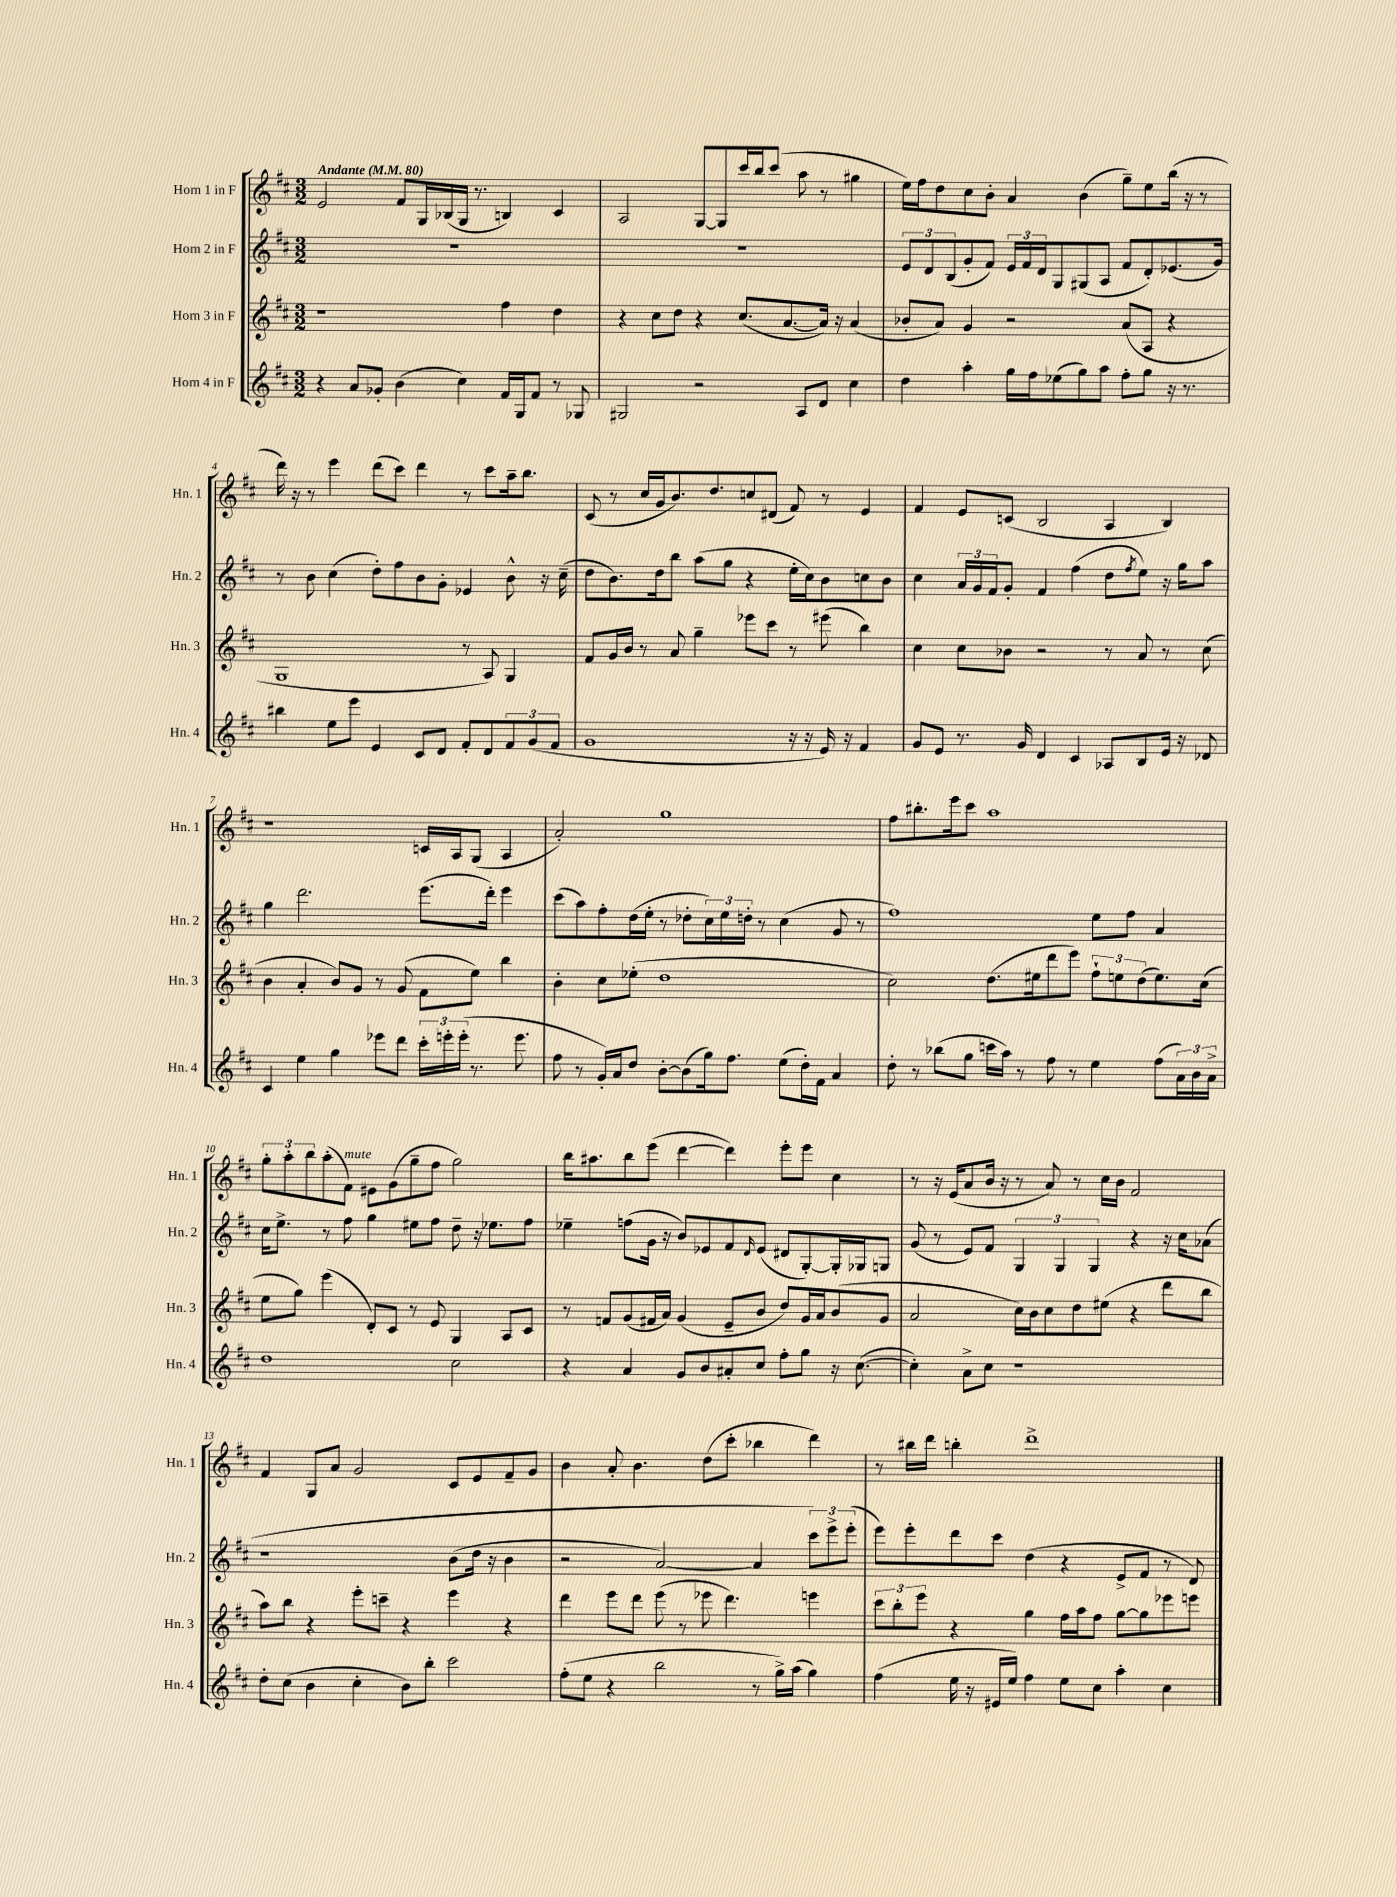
<<
\new StaffGroup <<
\new Staff = "s0" \with { instrumentName = "Horn 1 in F" shortInstrumentName = "Hn. 1" } {
    \clef treble \key d \major \numericTimeSignature \time 3/2 \tempo "Andante" 4 = 80
    e'2 fis'8 g16 bes16( g16 r8. b4) cis'4 |
    a2 g8~ g8 cis'''16 b''16 cis'''8( a''8 r8 gis''4 |
    e''16) fis''16 d''8 cis''8 b'8-. a'4 b'4( g''8--) e''8 b''16( r16 r8 |
    d'''16) r16 r8 e'''4 d'''8( cis'''8) d'''4 r8 cis'''8 a''16-- b''8. |
    cis'8( r8 cis''16 g'16 b'8.) d''8. c''8 dis'8( fis'8) r8 e'4 |
    fis'4 e'8 c'8( b2 a4 b4) |
    r1 c'16 a16 g8( a4 |
    a'2-.) g''1 |
    fis''8 bis''8.-. e'''16 cis'''8 a''1 |
    \tuplet 3/2 { g''8-. a''8-. b''8 } a''8-.( fis'8^\markup { \italic "mute" }) eis'8 g'8( g''8-- fis''8 g''2) |
    b''16 ais''8. b''8 e'''8( d'''4~ d'''4) e'''8-. e'''8 cis''4 |
    r8 r16 e'16( a'8 b'16 r16 r8 a'8) r8 cis''16 b'16 fis'2 |
    fis'4 g8 a'8 g'2 cis'8 e'8 fis'8-- g'8 |
    b'4 a'8-. b'4. d''8( cis'''8-. bes''4 d'''4) |
    r8 bis''16 d'''16 b''4-. d'''1-> \bar "|." |
}
\new Staff = "s1" \with { instrumentName = "Horn 2 in F" shortInstrumentName = "Hn. 2" } {
    \clef treble \key d \major \numericTimeSignature \time 3/2
    R1. |
    R1. |
    \tuplet 3/2 { e'8 d'8 b8( } g'8-. fis'8) \tuplet 3/2 { e'16 fis'16 d'16 } g8 gis8( a8 fis'8 d'8-.) ees'8.( g'16) |
    r8 b'8 cis''4( d''8-.) fis''8 b'8 g'8-. ees'4 b'8-^ r16 cis''16--( |
    d''8 b'8.) d''16 b''8 a''8( g''8 r4 e''16-. cis''16) b'8 c''8 b'8 |
    cis''4 \tuplet 3/2 { a'16 g'16 fis'16 } g'8-. fis'4 fis''4( d''8 \acciaccatura { fis''8 } e''8) r16 g''16 a''8 |
    g''4 d'''2. e'''8.( d'''16-.) e'''4 |
    cis'''8( a''8) fis''8-. d''16( e''16-. r8 des''8-. \tuplet 3/2 { cis''16) e''16 d''16-. } r8 cis''4( g'8 r8 |
    fis''1) e''8 fis''8 a'4 |
    cis''16 e''8.-> r8 fis''8 g''4 eis''8 fis''8 d''8-- r16 ees''8. fis''8 |
    ees''4-- f''8( g'16 r16 b'8) ees'8 fis'8 \grace { d'16 } ees'8( dis'8 g8~-.) g16-. ges16 g8 |
    g'8( r8 e'8) fis'8 \tuplet 3/2 { g4 g4 g4 } r4 r16 cis''16 aes'8\( |
    r1 b'8( d''16 r16 b'4 |
    r2 a'2~) a'4 \tuplet 3/2 { cis'''8\) e'''8-> e'''8-.( } |
    e'''8) e'''8-. d'''8 cis'''8 d''4( r4 e'8-> fis'8 r8 d'8) \bar "|." |
}
\new Staff = "s2" \with { instrumentName = "Horn 3 in F" shortInstrumentName = "Hn. 3" } {
    \clef treble \key d \major \numericTimeSignature \time 3/2
    r1 fis''4 d''4 |
    r4 cis''8 d''8 r4 cis''8.( a'8.~ a'16) r16 a'4( |
    bes'8-. a'8) g'4 r2 a'8( a8 r4 |
    g1 r8 a8) g4 |
    fis'8 g'16 b'16 r8 a'8 g''4-- ees'''8 cis'''8 r8 eis'''8( b''4) |
    cis''4 cis''8 bes'8 r2 r8 a'8 r8 cis''8( |
    b'4 a'4-. b'8) g'8 r8 g'8( fis'8 e''8) b''4 |
    b'4-. cis''8 ees''8-.( d''1 |
    cis''2) d''8.( eis''16 d'''8 e'''8) \tuplet 3/2 { fis''8-! e''8 d''8( } e''8.) cis''16( |
    e''8 g''8) e'''4( d'8-.) cis'8 r8 e'8 g4 a8 cis'8 |
    r8 f'8 g'8( fis'16 a'16) g'4( e'8-- b'8 d''8) g'16 a'16 b'8( g'8 |
    a'2 cis''16) b'16 cis''8 d''8 eis''8( r4 d'''8 b''8 |
    a''8) b''8 r4 e'''8-. c'''8-- r4 e'''4 r4 |
    d'''4 e'''8 d'''8 e'''8( r8 ees'''8 d'''4.) e'''4 |
    \tuplet 3/2 { cis'''8 b''8-. e'''8 } r4 g''4 fis''16 a''16 fis''8 g''8~ g''8 ees'''8 e'''8 \bar "|." |
}
\new Staff = "s3" \with { instrumentName = "Horn 4 in F" shortInstrumentName = "Hn. 4" } {
    \clef treble \key d \major \numericTimeSignature \time 3/2
    r4 a'8 ges'8-. b'4( cis''4) fis'16 g16 fis'8 r8 ges8 |
    gis2 r2 a8 d'8 cis''4 |
    d''4 a''4-. g''16 fis''16 ees''8( g''8) a''8 fis''8-. g''8 r16 r8. |
    bis''4 e''8 e'''8 e'4 cis'8 d'8 fis'8-. d'8 \tuplet 3/2 { fis'8 g'8( fis'8 } |
    g'1 r16 r16 e'16) r16 fis'4 |
    g'8 e'8 r8. g'16 d'4 cis'4 aes8 b8 e'16 r16 des'8 |
    cis'4 e''4 g''4 ees'''8 d'''8 \tuplet 3/2 { cis'''16-. e'''16-. e'''16-.( } r8. e'''8. |
    fis''8 r8 g'16-.) a'16 d''8 b'8~-. b'8( g''16) fis''8. e''8( d''16-.) fis'16 a'4 |
    d''8-. r8 bes''8( g''8 c'''16 a''16) r8 fis''8 r8 e''4 fis''8( \tuplet 3/2 { a'16) b'16 a'16-> } |
    d''1 cis''2 |
    r4 a'4 g'8 b'8 ais'8-. cis''8 fis''8-. g''8 r16 cis''8.~( |
    cis''4-.) a'8-> cis''8 r1 |
    d''8-. cis''8( b'4 cis''4-. b'8) b''8-. cis'''2 |
    fis''8-.( e''8 r4 b''2 r8 g''16->) a''16( g''4) |
    fis''4( e''16 r16 eis'16 e''16) fis''4 e''8 cis''8 a''4-. cis''4 \bar "|." |
}
>>
>>
